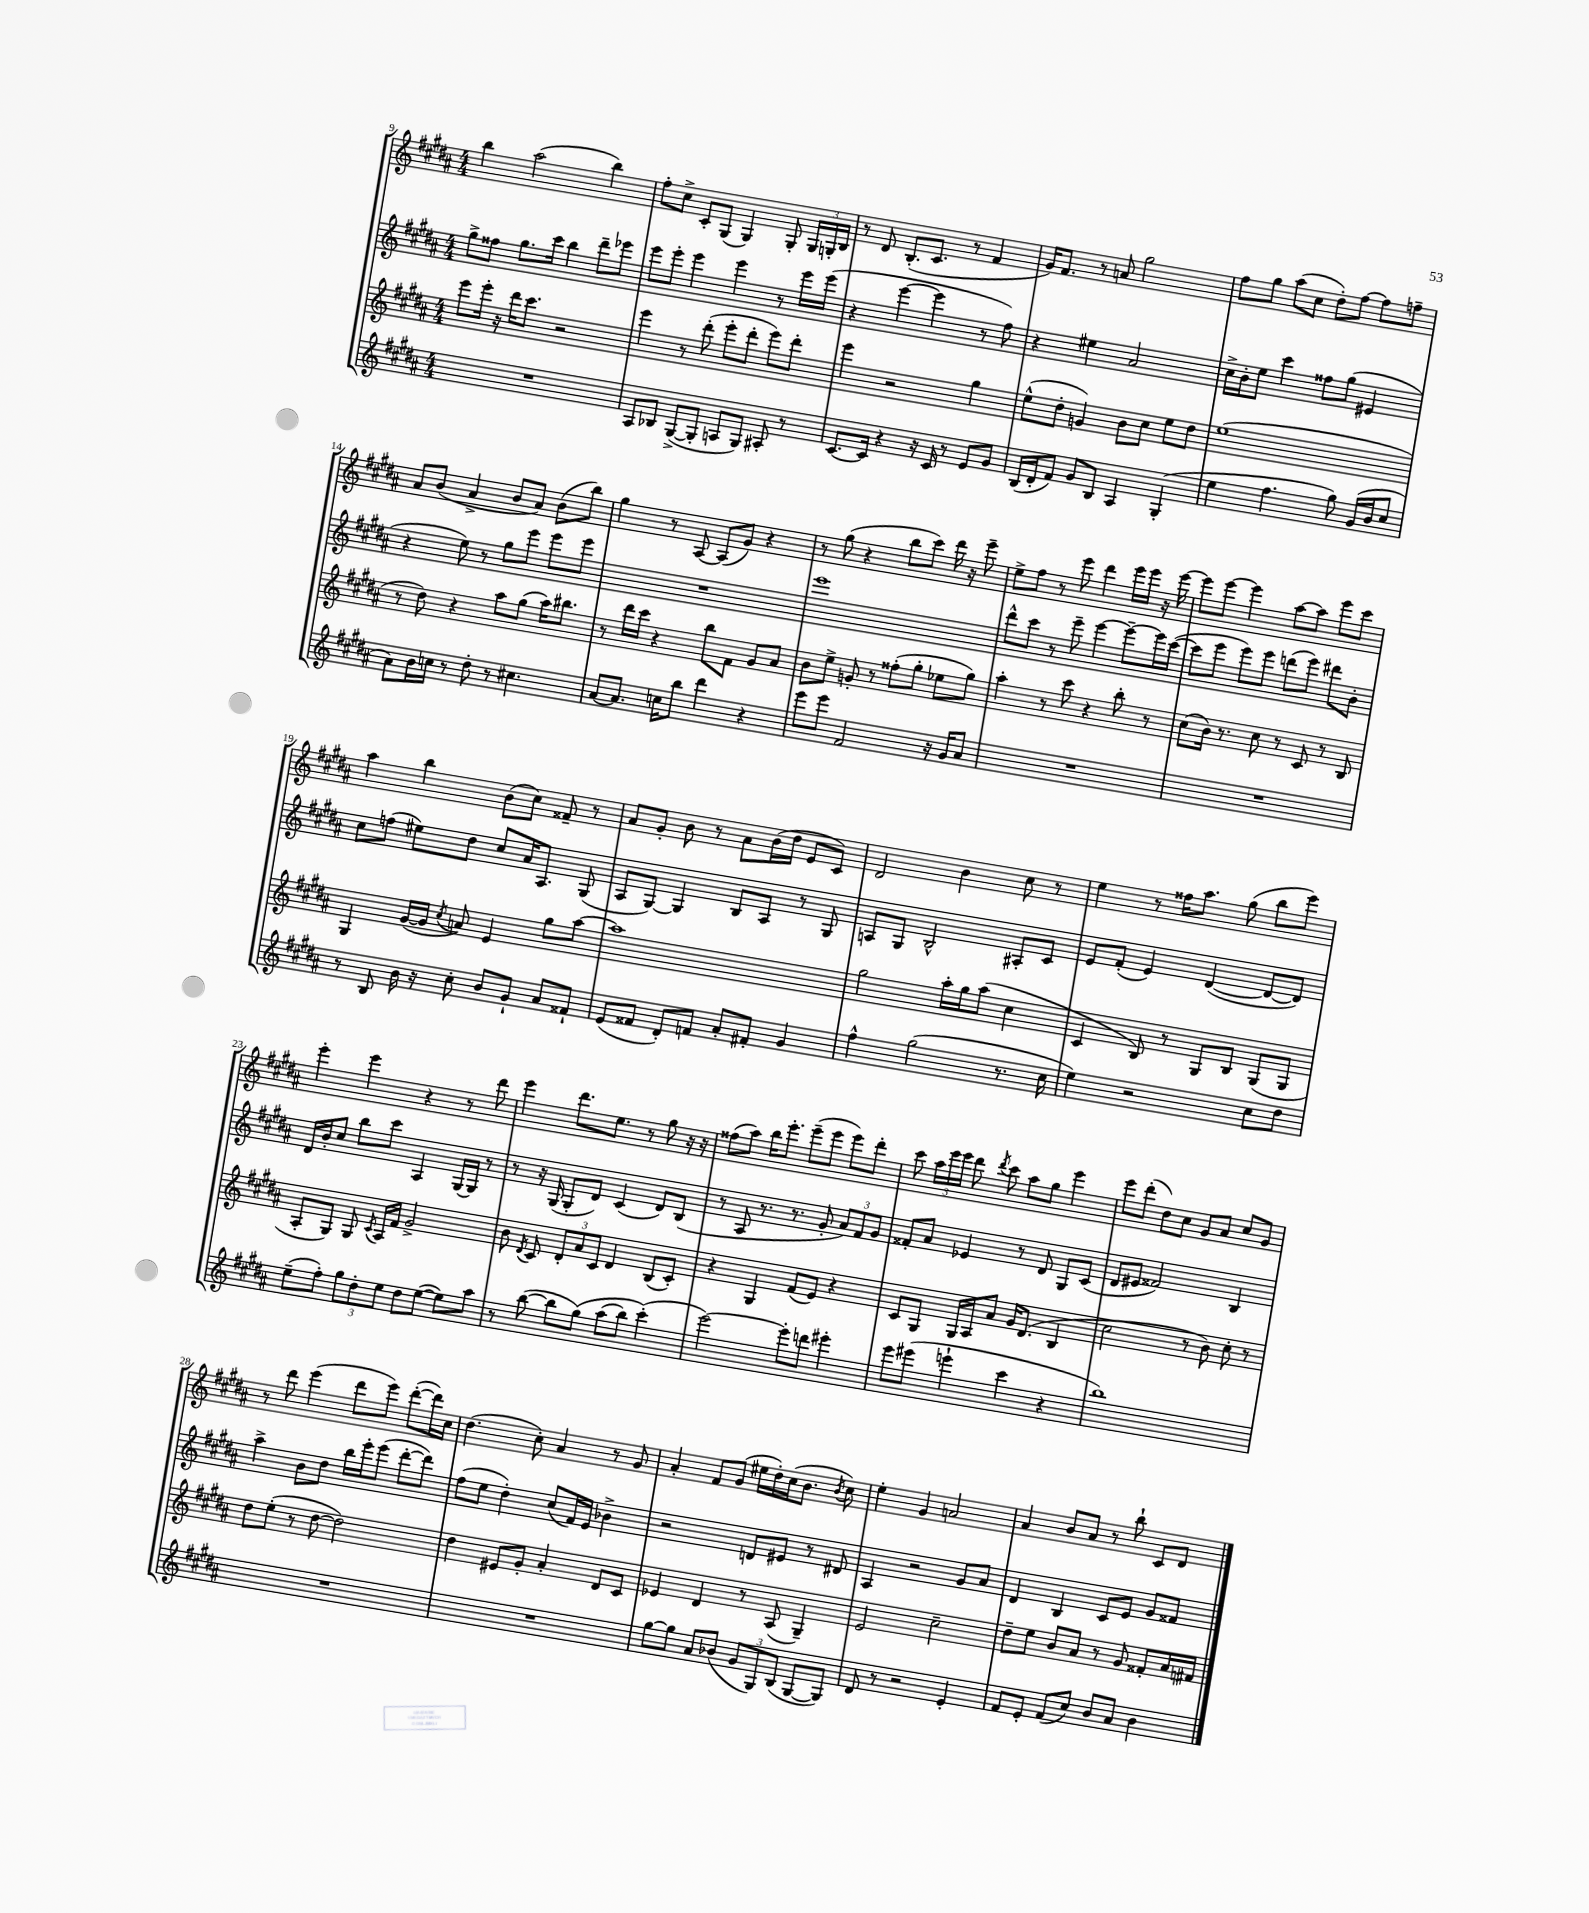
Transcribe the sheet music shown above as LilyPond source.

<<
\new StaffGroup <<
\new Staff = "s0" {
    \clef treble \key b \major \numericTimeSignature \time 4/4
    \autoBeamOff b''4 ais''2( b''4) |
    fis''8[-. cis''8]-> cis'8[-. gis8]( gis4) gis8-. \tuplet 3/2 { gis16[ g16-. b16] } |
    r8 dis'8 b8.[-.( cis'8.] r8 fis'4 |
    gis'16[) fis'8.] r8 a'8 gis''2 |
    fis''8[ gis''8] ais''8[( cis''8] dis''8[-.) fis''8]~ fis''8[ f''8]-- |
    ais'8[ b'8]( ais'4-> b'8[ ais'8]) b'8[( b''8]) |
    gis''4 r8 ais8~ ais8[( gis'8]) r4 |
    r8 gis''8( r4 b''8[ cis'''8]) dis'''16 r16 e'''8-- |
    e''8[-> fis''8] r8 e'''8 dis'''4 e'''16[ e'''16] r16 e'''16~ |
    e'''8[ e'''8]~ e'''4 ais''8[~ ais''8] e'''8[ cis'''8] |
    ais''4 b''4 b'8[( cis''8]) fisis'8-- r8 |
    ais'8[ gis'8]-. b'8 r8 ais'8[ b'16( dis''16] e'8[ cis'8]) |
    dis'2 b'4 cis''8 r8 |
    e''4 r8 fisis''16[ ais''8.] gis''8( b''8[ e'''8]) |
    e'''4-. e'''4 r4 r8 dis'''8 |
    e'''4 dis'''8.[ e''8.] r8 gis''8 r16 r16 |
    fisis''8[( ais''8]) b''16[ e'''8.]-. e'''8[--( e'''8] e'''8[) dis'''8]-. |
    cis'''8 \tuplet 3/2 { ais''16[ e'''16 e'''16] } dis'''8 \acciaccatura { dis'''8 } cis'''8 ais''8[ gis''8] e'''4 |
    e'''8[ dis'''8]-.( dis''8[) cis''8] gis'8[ ais'8] cis''8[ gis'8] |
    r8 dis'''8 e'''4( dis'''8[ e'''8]) dis'''8[~-.( dis'''16) cis''16] |
    dis''4.( cis''8-.) ais'4 r8 gis'8 |
    ais'4-. fis'8[ gis'8]( eis''16[ dis''16-.) cis''16( b'8.] \acciaccatura { b'8 } cis''8) |
    e''4-. gis'4 a'2 |
    ais'4 b'8[ ais'8] r8 b''8-! cis'8[ dis'8] \bar "|." |
}
\new Staff = "s1" {
    \clef treble \key b \major \numericTimeSignature \time 4/4
    \autoBeamOff gis''8[-> fisis''8] gis''8.[ cis'''16] b''4 dis'''8[-- ees'''8] |
    e'''8[ e'''8]-. e'''4 e'''4 r8 e'''16[ e'''16]( |
    r4 e'''4~ e'''4 r8 fis''8) |
    r4 eis''4 ais'2 |
    cis''16[-> b'16-. e''8] cis'''4 fisis''8[ gis''8]( eis'4 |
    r4 e''8) r8 gis''8[ e'''8] e'''8[ e'''8] |
    R1 |
    e'''1 |
    dis'''8[-^ cis'''8] r8 e'''8-- e'''4~ e'''8[~-- e'''16 cis'''16]~( |
    cis'''8[ e'''8] e'''8[) e'''8] d'''8[( e'''8]) dis'''8[ b'8]-. |
    cis''8[ f''8]( eis''8[) dis''8] cis''8[ ais'16 ais8.] gis8( |
    ais8[ gis8]~) gis4 b8[ ais8] r8 gis8 |
    a8[ gis8] b2-^ ais8[-. cis'8] |
    e'8[ fis'8]-.( e'4) dis'4~( dis'8[~ dis'8]) |
    dis'16[ b'16-. cis''8] b''8[ cis'''8] ais4 gis16[~ gis16] r8 |
    r8 r16 gis16( gis8[-. dis'8]) cis'4( dis'8[) b8]( |
    r8 ais8 r8. r8. gis'8-. \tuplet 3/2 { ais'8[) fis'8 gis'8] } |
    fisis'8[-. ais'8] ees'4 r8 dis'8 gis8[ cis'8]( |
    dis'8[ eis'8] fisis'2) b4 |
    ais''4-> b'8[ dis''8] b''16[ e'''16-. e'''8]( dis'''8[~-. dis'''8]) |
    fis''8[( e''8] dis''4-.) cis''8[( fis'16) e'16] bes'4-> |
    r2 d'8[ eis'8] r8 dis'8 |
    ais4 r2 gis'8[ ais'8] |
    dis'4 b4 cis'8[ e'8] gis'8[ fisis'8] \bar "|." |
}
\new Staff = "s2" {
    \clef treble \key b \major \numericTimeSignature \time 4/4
    \autoBeamOff e'''8[ e'''16]-. r16 dis'''16[ cis'''8.] r2 |
    e'''4 r8 dis'''8-.( e'''8[-. dis'''8]-. e'''8[) dis'''8]-. |
    e'''4 r2 gis''4 |
    e''8[-^( dis''8]-. g'4) b'8[ cis''8] e''8[ dis''8] |
    e''1( |
    r8 dis''8) r4 ais''8[ gis''8]( ais''16[) bis''8.] |
    r8 dis'''16[ cis'''16] r4 b''8[ fis'8] gis'8[ ais'8] |
    b'8[ e''8]-> g'8-. r8 fisis''8[-.( gis''8]-. ees''8[ gis''8]) |
    ais''4-. r8 cis'''8 r4 b''8-. r8 |
    cis''8[( b'16]) r8. cis''8 r8 cis'8 r8 b8 |
    gis4 gis'16[~( gis'16] \acciaccatura { cis''8 } a'8) e'4 gis''8[ ais''8]~ |
    ais''1 |
    gis''2 ais''16[-. gis''16 ais''8]( cis''4 |
    cis'4 b8) r8 gis8[ b8] gis8[( gis8] |
    ais8[-. gis8]) gis8 \acciaccatura { cis'8 } ais16[ fis'16] gis'2-> |
    b'8 \acciaccatura { dis'8 } cis'8 \tuplet 3/2 { dis'8[-. ais'8 cis'8] } dis'4 b8[( cis'8]-.) |
    r4 gis4 fis'8[( e'8]) r4 |
    cis'8[ gis8] gis16[ ais16 ais'8] gis'16[ dis'8.]( b4 |
    cis''2 r8 b'8) cis''8-. r8 |
    dis''8[ e''8]-.( r8 dis''8~ dis''2) |
    dis''4 eis'8[ gis'8]-. ais'4-. dis'8[ cis'8] |
    ees'4 dis'4 r8 ais8( gis4--) |
    e'2 cis''2-- |
    dis''8[-- e''8] b'8[ ais'8] r8 gis'8 fisis'8[-. ais'16 fis'16] \bar "|." |
}
\new Staff = "s3" {
    \clef treble \key b \major \numericTimeSignature \time 4/4
    \autoBeamOff R1 |
    ais8[ bes8] gis8[~->( gis8]-. a8[ gis8]) ais8-. r8 |
    cis'8.[~ cis'16] r4 r16 cis'16 r8 e'8[ gis'8] |
    b16[( dis'16-. fis'8]) gis'8[ b8] ais4 gis4-.( |
    e''4 fis''4. gis''8) gis'16[( b'16 cis''8] |
    ais'8[) b'16 c''16] r8 dis''8-. r8 cis''4. |
    ais'8[~ ais'8.] c''16[ b''8] dis'''4 r4 |
    e'''8[ e'''8] fis'2 r16 gis'16[ ais'8] |
    R1 |
    R1 |
    r8 b8 b'16 r16 cis''8-. b'8[ gis'8]-! ais'8[ fisis'8]-! |
    e'8[( fisis'8] dis'8[-.) f'8] ais'8[-. fis'8]-. gis'4 |
    fis''4-^ gis''2( r8. cis''16 |
    e''4) r2 cis''8[ dis''8] |
    e''8[--( fis''8]-.) \tuplet 3/2 { gis''8[ dis''8-. e''8] } dis''8[ e''8]~( e''8[) ais''8] |
    r8 b''8~( b''8[ gis''8])\( ais''8[( b''8]) cis'''4-.(\) |
    e'''2~) e'''8[-. d'''8] eis'''4-. |
    e'''8[ eis'''8]( e'''4-! cis'''4 r4 |
    b''1) |
    R1 |
    R1 |
    gis''8[~ gis''8] ais'8[ bes'8]( \tuplet 3/2 { gis'8[ gis8) b8]( } gis8[~ gis8]) |
    dis'8 r8 r2 e'4-. |
    fis'8[ e'8]-. fis'8[( cis''8]) b'8[ ais'8] b'4 \bar "|." |
}
>>
>>
\layout { \context { \Score currentBarNumber = #9 } }
